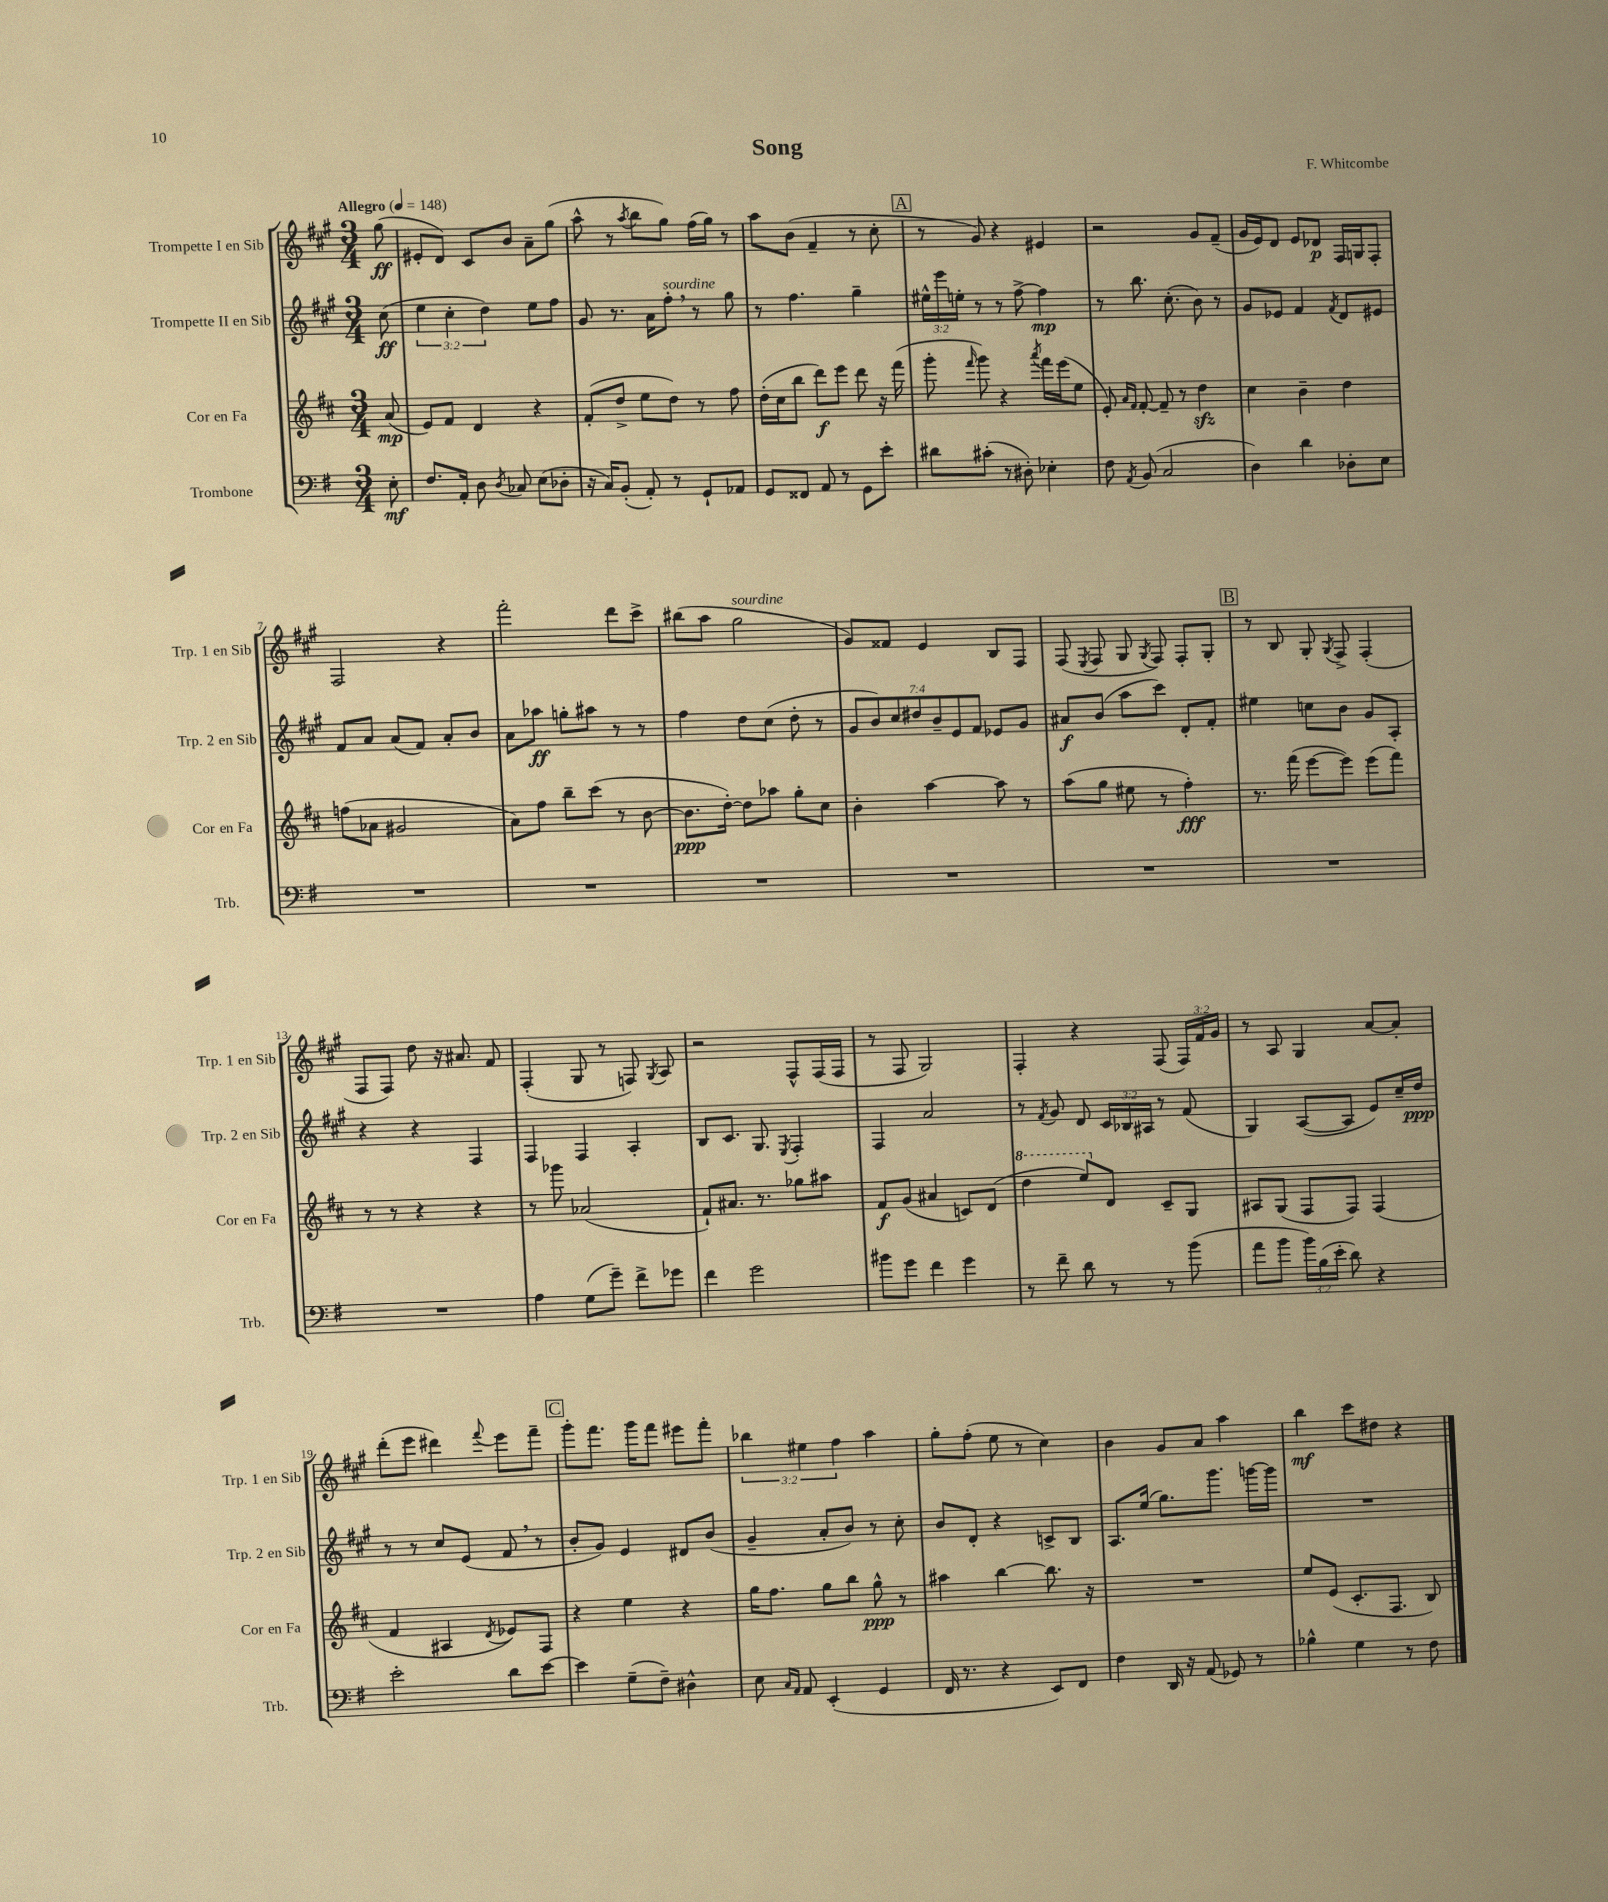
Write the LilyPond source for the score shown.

\header { title = "Song" composer = "F. Whitcombe" }
<<
\new StaffGroup <<
\new Staff = "s0" \with { instrumentName = "Trompette I en Sib" shortInstrumentName = "Trp. 1 en Sib" } {
    \clef treble \key a \major \numericTimeSignature \time 3/4 \override Staff.TupletNumber.text = #tuplet-number::calc-fraction-text \partial 8 \tempo "Allegro" 4 = 148
    \autoBeamOff gis''8\ff( |
    eis'8[-. d'8]) cis'8[ b'8] a'8[-- gis''8]( |
    a''8-^ r8 \acciaccatura { a''8 } b''8[ gis''8]) fis''16[( gis''16]) r8 |
    a''8[ b'8]( fis'4-- r8 cis''8-. |
    \mark \markup { \box "A" } r8 gis'8) r4 eis'4 |
    r2 gis'8[ fis'8]--( |
    gis'16[ e'16) d'8] e'8[ des'8]\p fis16[ g16 fis8]-. |
    fis2 r4 |
    fis'''2-. d'''8[ cis'''8]-> |
    bis''8[( a''8] gis''2^\markup { \italic "sourdine" } |
    gis'8[) fisis'8] e'4 b8[ fis8] |
    fis8( \acciaccatura { e8 } fis8 gis8 \acciaccatura { gis8 } fis8) fis8[-. gis8]-. |
    \mark \markup { \box "B" } r8 b8 gis8-. \acciaccatura { gis8 } fis8-> fis4-.( |
    fis8[ fis8]) d''8 r16 ais'8. fis'8 |
    fis4-.( gis8 r8 f8) \acciaccatura { gis8 } a8 |
    r2 fis8[-^ fis16( fis16] |
    r8 fis8 gis2) |
    fis4-. r4 fis8( \tuplet 3/2 { fis16[) fis'16 gis'16] } |
    r8 a8 gis4 a'8[~ a'8]-. |
    d'''8[-.( e'''8] dis'''4) \appoggiatura { fis'''8 } e'''8[ fis'''8]-- |
    \mark \markup { \box "C" } gis'''8[-. fis'''8.] gis'''16[ fis'''8] eis'''8[ fis'''8]-. |
    \tuplet 3/2 { bes''4 eis''4 fis''4 } a''4 |
    gis''8[-. fis''8]-.( e''8 r8 cis''4) |
    b'4 gis'8[ a'8] a''4 |
    b''4\mf cis'''8[ dis''8] r4 \bar "|." |
}
\new Staff = "s1" \with { instrumentName = "Trompette II en Sib" shortInstrumentName = "Trp. 2 en Sib" } {
    \clef treble \key a \major \numericTimeSignature \time 3/4 \override Staff.TupletNumber.text = #tuplet-number::calc-fraction-text \partial 8
    \autoBeamOff cis''8\ff( |
    \tuplet 3/2 { e''4 cis''4-. d''4) } e''8[ fis''8] |
    gis'8 r8. a'16[ fis''8]-.^\markup { \italic "sourdine" } \breathe r8 gis''8 |
    r8 fis''4. gis''4-- |
    \mark \markup { \box "A" } \tuplet 3/2 { eis''16[-^ e'''16 e''16]-. } r8 r8 fis''8~-> fis''4\mp |
    r8 b''8. cis''8.-.( b'8) r8 |
    gis'8[ ees'8] fis'4 \acciaccatura { fis'8 } d'8[ eis'8] |
    fis'8[ a'8] a'8[( fis'8]) a'8[-. b'8] |
    a'8[ aes''8]\ff g''8[-. ais''8] r8 r8 |
    fis''4 d''8[ cis''8]( d''8-. r8 |
    \tuplet 7/4 { gis'8[ b'8) cis''8 dis''8 b'8-- e'8 fis'8] } ees'8[ gis'8] |
    ais'8[\f b'8]( a''8[ cis'''8]) d'8[-. fis'8]-. |
    \mark \markup { \box "B" } eis''4 c''8[ b'8] gis'8[ a8]-. |
    r4 r4 fis4 |
    fis4 fis4 a4-. |
    b8[ cis'8.] gis8. \acciaccatura { e8 } fis4-. |
    fis4 a'2 |
    r8 \acciaccatura { fis'8 } gis'8 d'8 \tuplet 3/2 { cis'16[ bes16 ais16] } r8 fis'8( |
    gis4) a8[~( a8] e'8[) cis''16-- d''16]\ppp |
    r8 r8 cis''8[ e'8]( fis'8 \breathe r8 |
    \mark \markup { \box "C" } b'8[-. gis'8]) e'4 dis'8[ b'8]( |
    gis'4-- a'8[-. b'8]) r8 cis''8-. |
    b'8[ d'8]-. r4 c'8[-> b8] |
    a8.[ e''16]( gis''8.[) gis'''8.] g'''16[~ g'''16] |
    R2. \bar "|." |
}
\new Staff = "s2" \with { instrumentName = "Cor en Fa" shortInstrumentName = "Cor en Fa" } {
    \clef treble \key d \major \numericTimeSignature \time 3/4 \partial 8
    \autoBeamOff a'8\mp( |
    e'8[) fis'8] d'4 r4 |
    fis'8[-.( d''8]-> e''8[ d''8]) r8 fis''8 |
    d''16[-.( cis''16 b''8] d'''8[\f) e'''8] d'''8 r16 fis'''16( |
    \mark \markup { \box "A" } g'''8-. \grace { fis'''16 } g'''8) r4 \acciaccatura { a'''8 } fis'''16[ e'''16( e''8] |
    e'8-.) \grace { a'16[ fis'16] } fis'8~-. fis'8-- r8 d''4\sfz |
    cis''4 b'4-- d''4 |
    f''8[( aes'8] gis'2 |
    a'8[) fis''8] b''8[-- cis'''8]( r8 b'8~ |
    b'8.[\ppp d''16]~-.) d''8[ aes''8] g''8[-. cis''8] |
    b'4-. a''4~ a''8 r8 |
    a''8[( g''8] eis''8 r8 fis''4-.\fff) |
    \mark \markup { \box "B" } r8. fis'''16( e'''8[~ e'''8]) e'''8[( fis'''8]) |
    r8 r8 r4 r4 |
    r8 ges'''8 aes'2( |
    fis'8[-!) ais'8.] r8. ges''8[ ais''8] |
    fis'8[\f g'8]( ais'4 c'8[) d'8]( |
    \ottava #1 d'''4 e'''8[) \ottava #0 d'8] cis'8[-- g8] |
    ais8[ g8]( fis8[ fis8]) fis4( |
    fis'4 ais4 \acciaccatura { d'8 } ees'8[) fis8] |
    \mark \markup { \box "C" } r4 e''4 r4 |
    g''16[ fis''8.] g''8[ b''8] g''8-^\ppp r8 |
    ais''4 b''4~ b''8. r16 |
    R2. |
    e''8[ e'8]( cis'8.[-. fis8.] b8) \bar "|." |
}
\new Staff = "s3" \with { instrumentName = "Trombone" shortInstrumentName = "Trb." } {
    \clef bass \key g \major \numericTimeSignature \time 3/4 \override Staff.TupletNumber.text = #tuplet-number::calc-fraction-text \partial 8
    \autoBeamOff e8-.\mf |
    fis8.[ a,16]-. d8 \acciaccatura { d8 } ces8 e8[( des8]-. |
    r16 c16[) b,8]-.( a,8-.) r8 g,8[-! aes,8] |
    g,8[ fisis,8] a,8 r8 g,8[ e'8]-. |
    \mark \markup { \box "A" } dis'8[ cis'8]-.( r8 dis8-.) ees4-. |
    fis8 \acciaccatura { a,8 } b,8( c2 |
    d4) d'4 des8[-. e8] |
    R2. |
    R2. |
    R2. |
    R2. |
    R2. |
    \mark \markup { \box "B" } R2. |
    R2. |
    a4 g8[( g'8]--) fis'8[-> ges'8] |
    fis'4 g'2 |
    bis'8[ g'8] fis'4 g'4 |
    r8 fis'8-- d'8 r8 r8 b'8( |
    a'8[ b'8] \tuplet 3/2 { b'16[) b16( e'16]-. } d'8) r4 |
    e'2-. d'8[ e'8]~ |
    \mark \markup { \box "C" } e'4 g8[--( fis8]--) dis4-^ |
    e8 \grace { c16[ a,16] } a,8 e,4-.( g,4 |
    fis,16 r8. r4 e,8[) fis,8] |
    fis4 d,16 r16 a,8( ges,8) r8 |
    bes4-^ g4 r8 fis8 \bar "|." |
}
>>
>>
